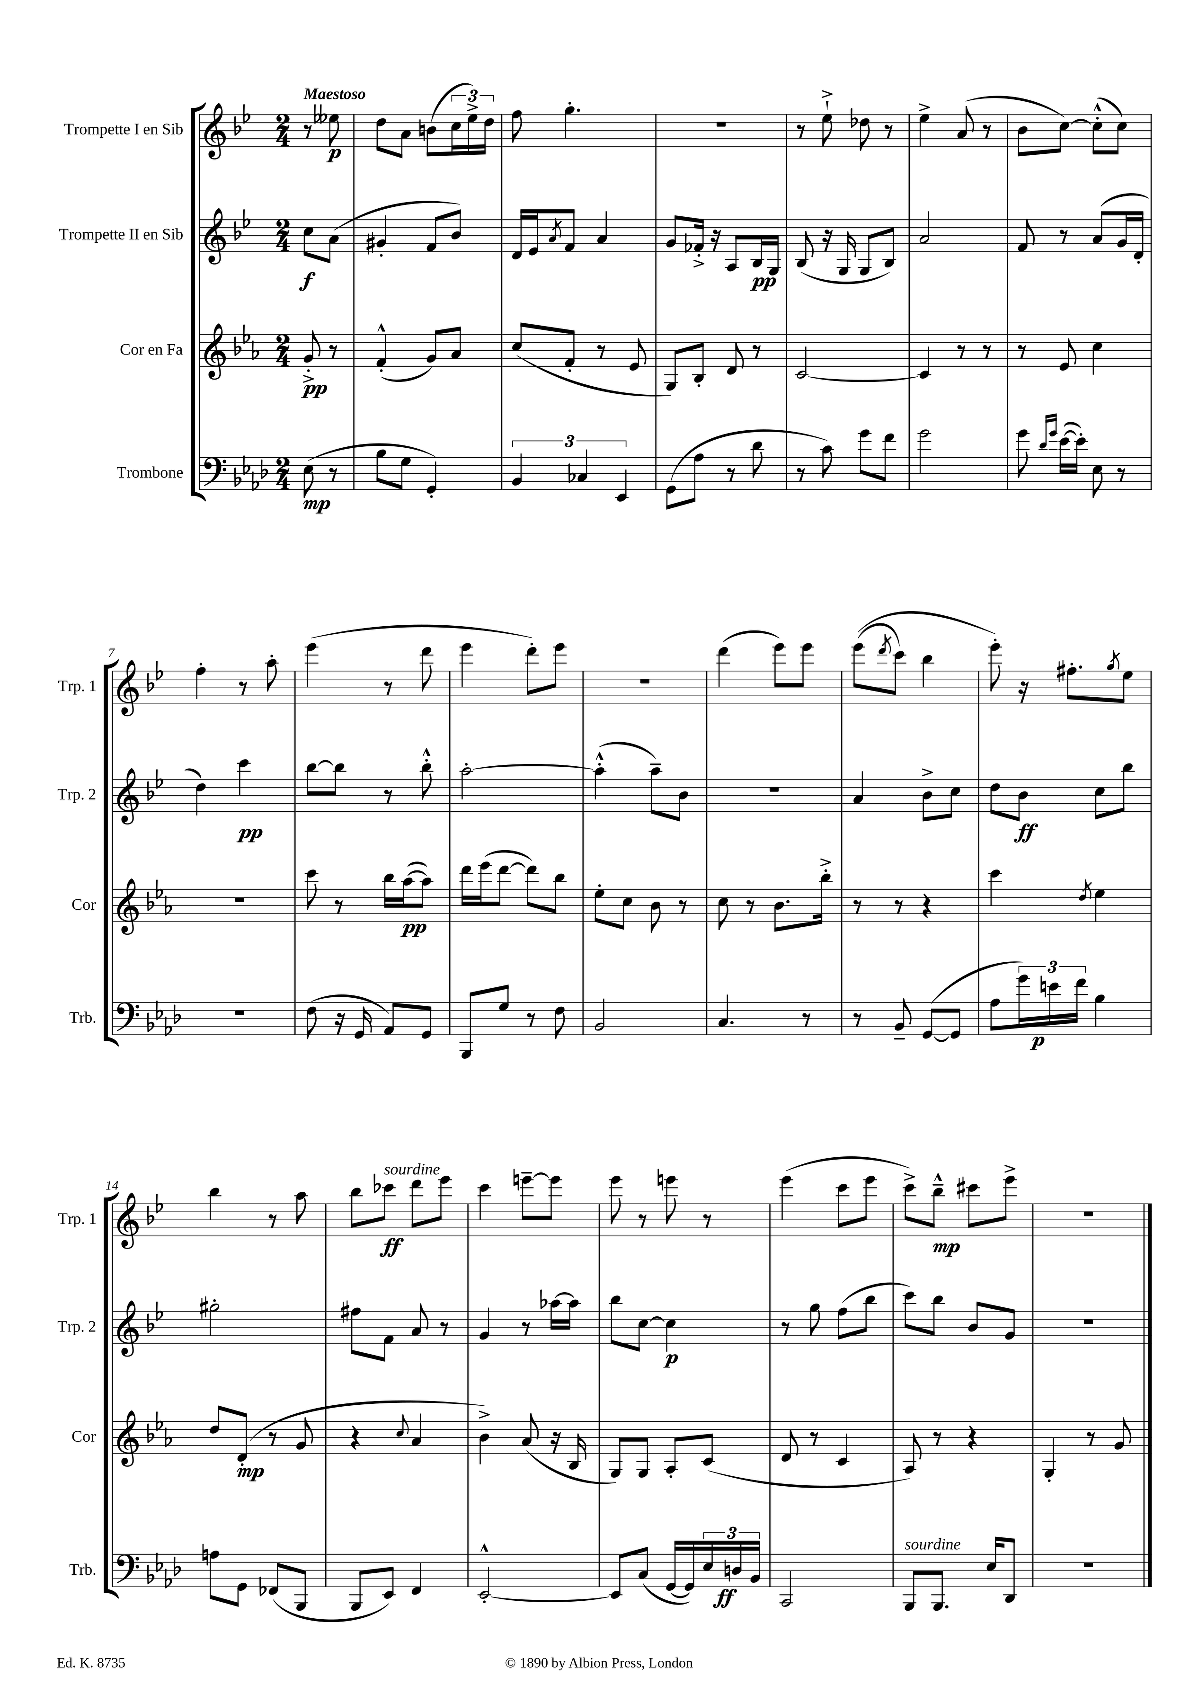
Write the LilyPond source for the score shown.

<<
\new StaffGroup <<
\new Staff = "s0" \with { instrumentName = "Trompette I en Sib" shortInstrumentName = "Trp. 1" } {
    \clef treble \key bes \major \numericTimeSignature \time 2/4 \partial 4 \tempo "Maestoso"
    r8 eeses''8\p |
    d''8 a'8 b'8( \tuplet 3/2 { c''16 ees''16->) d''16 } |
    f''8 g''4.-. |
    r2 |
    r8 ees''8-!-> des''8 r8 |
    ees''4-> a'8( r8 |
    bes'8 c''8~) c''8-.-^( c''8) |
    f''4-. r8 a''8-. |
    ees'''4( r8 d'''8 |
    ees'''4 d'''8-.) ees'''8 |
    R2 |
    d'''4( ees'''8) ees'''8 |
    ees'''8(\( \acciaccatura { d'''8 } c'''8) bes''4 |
    ees'''8-.\) r16 fis''8.-. \acciaccatura { g''8 } ees''8 |
    bes''4 r8 a''8 |
    bes''8 ces'''8\ff^\markup { \italic "sourdine" } d'''8 ees'''8 |
    c'''4 e'''8~-- e'''8 |
    ees'''8 r8 e'''8 r8 |
    ees'''4( c'''8 ees'''8 |
    c'''8->) bes''8---^\mp cis'''8 ees'''8-> |
    R2 \bar "|." |
}
\new Staff = "s1" \with { instrumentName = "Trompette II en Sib" shortInstrumentName = "Trp. 2" } {
    \clef treble \key bes \major \numericTimeSignature \time 2/4 \partial 4
    c''8\f a'8( |
    gis'4-. f'8 bes'8) |
    d'16 ees'16 \acciaccatura { a'8 } f'8 a'4 |
    g'8 fes'16-.-> r16 a8 bes16\pp g16 |
    bes8( r16 g16 g8 bes8) |
    a'2 |
    f'8 r8 a'8( g'16 d'16-. |
    d''4) c'''4\pp |
    bes''8~ bes''8 r8 bes''8-.-^ |
    a''2~-. |
    a''4-.-^( a''8--) bes'8 |
    R2 |
    a'4 bes'8-> c''8 |
    d''8 bes'8\ff c''8 bes''8 |
    gis''2-. |
    fis''8 f'8 a'8 r8 |
    g'4 r8 aes''16~ aes''16 |
    bes''8 c''8~ c''4\p |
    r8 g''8 f''8( bes''8 |
    c'''8) bes''8 bes'8 g'8 |
    r2 \bar "|." |
}
\new Staff = "s2" \with { instrumentName = "Cor en Fa" shortInstrumentName = "Cor" } {
    \clef treble \key ees \major \numericTimeSignature \time 2/4 \partial 4
    g'8-.->\pp r8 |
    f'4-.-^( g'8) aes'8 |
    c''8( f'8-. r8 ees'8 |
    g8) bes8-. d'8 r8 |
    c'2~ |
    c'4 r8 r8 |
    r8 ees'8 c''4 |
    r2 |
    c'''8 r8 bes''16 aes''16~\pp( aes''8) |
    d'''16 ees'''16( d'''8~ d'''8) bes''8 |
    ees''8-. c''8 bes'8 r8 |
    c''8 r8 bes'8. bes''16-.-> |
    r8 r8 r4 |
    c'''4 \acciaccatura { d''8 } ees''4 |
    d''8 d'8-.\mp( r8 g'8 |
    r4 \appoggiatura { c''8 } aes'4 |
    bes'4->) aes'8( r16 bes16 |
    g8) g8 aes8-. c'8( |
    d'8 r8 c'4 |
    aes8) r8 r4 |
    g4-. r8 g'8 \bar "|." |
}
\new Staff = "s3" \with { instrumentName = "Trombone" shortInstrumentName = "Trb." } {
    \clef bass \key aes \major \numericTimeSignature \time 2/4 \partial 4
    ees8\mp( r8 |
    bes8 g8 g,4-.) |
    \tuplet 3/2 { bes,4 ces4 ees,4 } |
    g,8( aes8 r8 des'8 |
    r8 c'8) g'8 f'8 |
    g'2 |
    g'8 \grace { des'16 g'16 } ees'16~( ees'16-.) ees8 r8 |
    R2 |
    f8( r16 g,16 aes,8) g,8 |
    bes,,8 g8 r8 f8 |
    bes,2 |
    c4. r8 |
    r8 bes,8-- g,8~( g,8 |
    aes8 \tuplet 3/2 { g'16) e'16\p f'16 } bes4 |
    a8 g,8 fes,8( bes,,8 |
    bes,,8 ees,8) f,4 |
    ees,2~-.-^ |
    ees,8 c8( g,16~ g,16) \tuplet 3/2 { ees16 d16\ff bes,16 } |
    c,2 |
    bes,,8^\markup { \italic "sourdine" } bes,,8. ees16 des,8 |
    R2 \bar "|." |
}
>>
>>
